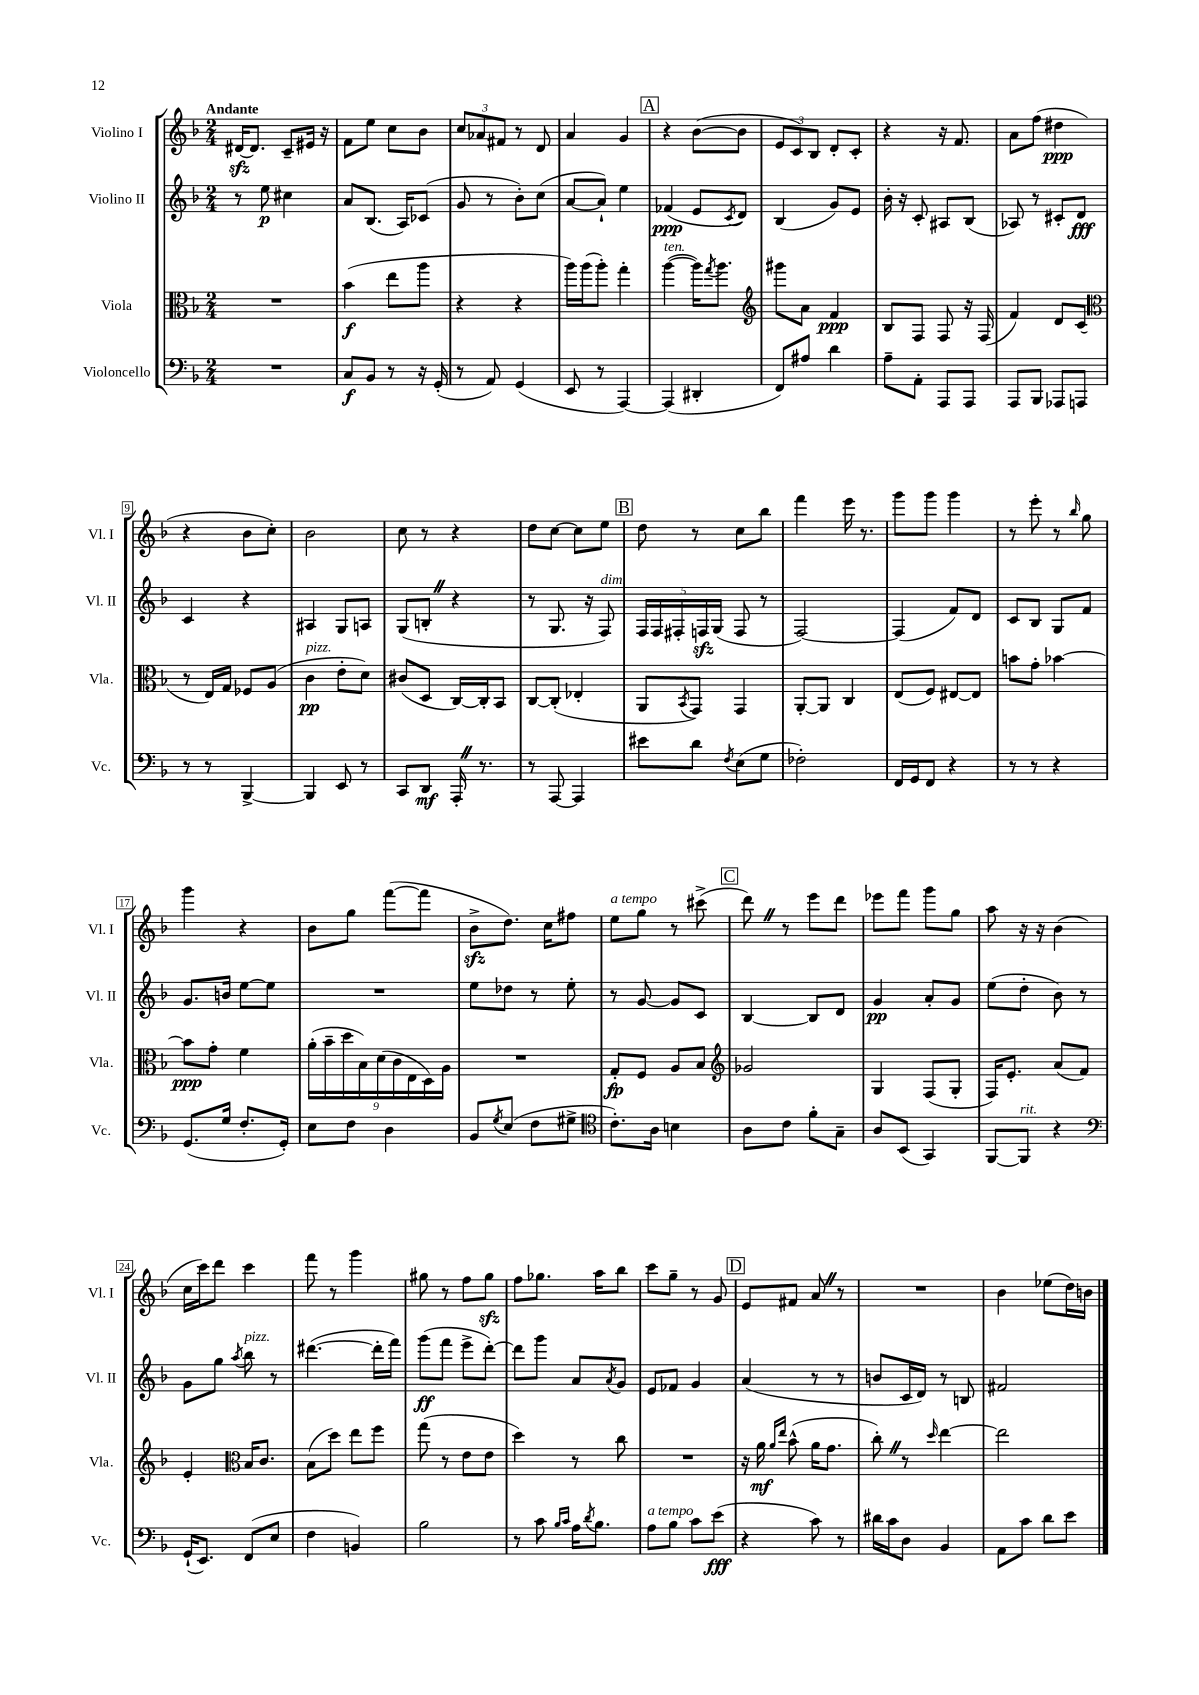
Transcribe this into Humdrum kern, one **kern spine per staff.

**kern	**kern	**kern	**kern
*staff4	*staff3	*staff2	*staff1
*clefF4	*clefC3	*clefG2	*clefG2
*k[b-]	*k[b-]	*k[b-]	*k[b-]
*M2/4	*M2/4	*M2/4	*M2/4
2r	2r	8r	[16d#/LK
.	.	.	8.d#/]J
.	.	8ee\	.
.	.	4cc#\	8c~/L
.	.	.	16e#/Jk
.	.	.	16r
=	=	=	=
8C/L	(4b-\	8a/L	8f\L
8BB-/J	.	(8.B-/J	8ee\J
8r	8ee\L	.	8cc\L
.	.	16A/LK)	.
16r	8aa\J	(8c-/J	8b-\J
(16GG'/	.	.	.
=	=	=	=
8r	4r	8g/	12cc/L
.	.	.	12a-/
8AA/)	.	8r	.
.	.	.	12f#/J
(4GG/	4r	8b-'\L)	8r
.	.	(8cc\J	8d/
=	=	=	=
8EE/	16aa\LL)	[8a/L	4a/
.	(16aa\J	.	.
8r	8aa'\J)	8a`/]J)	.
[4AAA/)	4gg'\	4ee\	4g/
=	=	=	=
(4AAA/]	([4aa\	(4f-/	4r
4DD#'/	16aa\]LK)	8e/L	([8b-\L
.	8qgg/	.	.
.	8.aa\J	.	.
.	.	8qc/	.
.	.	8d/J)	8b-\]J
=	=	=	=
*	*clefG2	*	*
8FF/L)	8ggg#\L	(4B-/	12e/L
.	.	.	12c/)
8A#/J	8a\J	.	.
.	.	.	12B-/J
4d\	4f/	8g/L)	8d'/L
.	.	8e/J	8c'/J
=	=	=	=
8A~\L	8B-/L	16b-'\	4r
.	.	16r	.
8AA'\J	8F/J	8c'/	.
8AAA/L	8F/	8A#/L	16r
.	.	.	8.f/
8AAA/J	16r	(8B-/J	.
.	(16F/	.	.
=	=	=	=
8AAA/L	4f/)	8A-/)	8a\L
8BBB-/J	.	8r	(8ff\J
8AAA-/L	8d/L	8c#'/L	4dd#\
8AAA/J	(8c/J	8d/J	.
=	=	=	=
*	*clefC3	*	*
8r	8r	4c/	4r
8r	16E/LL)	.	.
.	16G/JJ	.	.
[4BBB-^/	8F-/L	4r	8b-\L
.	(8A/J	.	8cc'\J)
=	=	=	=
4BBB-/]	4c\	4A#/	2b-\
8EE/	8e'\L	8G/L	.
8r	8d\J)	8A/J	.
=	=	=	=
8CC/L	(8c#/L	(8G/L	8cc\
8DD/J	8D/J	8B'/J	8r
16AAA'/	[16C/LL)	4r	4r
8.r	16C'/]J	.	.
.	8BB-/J	.	.
=	=	=	=
8r	[8C/L	8r	8dd\L
[8AAA/	(8C'/]J	8.G/	[8cc\J
4AAA/]	4E-'/	.	8cc\]L
.	.	16r	.
.	.	8F/)	8ee\J
=	=	=	=
8e#\L	8AA/L	20F/LL	8dd\
.	.	20F/	.
.	.	20F#'/	.
.	8qBB-/	.	.
8d\J	8GG/J)	.	8r
.	.	20F/	.
.	.	(20G/JJ	.
8qF/	.	.	.
(8E\L	4GG/	8F/	8cc\L
8G\J	.	8r	8bb-\J
=	=	=	=
2F-'\)	[8AA'/L	[2F/)	4fff\
.	8AA/]J	.	.
.	4C/	.	16eee\
.	.	.	8.r
=	=	=	=
16FF/LL	(8E/L	(4F/]	8ggg\L
16GG/J	.	.	.
8FF/J	8F/J)	.	8ggg\J
4r	[8E#/L	8f/L)	4ggg\
.	8E#/]J	8d/J	.
=	=	=	=
8r	8b\L	8c/L	8r
8r	8g'\J	8B-/J	8eee'\
4r	[4b-\	8G/L	8r
.	.	.	16qqbb-/
.	.	8f/J	8gg\
=	=	=	=
(8.GG/L	8b-\]L	8.g/L	4ggg\
.	8g'\J	.	.
16G/Jk	.	16b/Jk	.
8.F'/L	4f\	[8ee\L	4r
.	.	8ee\]J	.
16GG'/Jk)	.	.	.
=	=	=	=
8E\L	(18a'\LL	2r	8b-\L
.	18b-~\	.	.
.	18dd\	.	.
8F\J	.	.	8gg\J
.	18B-\)	.	.
.	(18d\	.	.
4D\	.	.	([8fff\L
.	18c\	.	.
.	18E\	.	.
.	.	.	8fff\]J
.	18D\)	.	.
.	18A\JJ	.	.
=	=	=	=
8BB-/L	2r	8ee\L	8b-^\L
8qG/	.	.	.
(8E/J	.	8dd-\J	8.dd\J)
8F\L	.	8r	.
.	.	.	16cc\LK
8G#^\J	.	8ee'\	8ff#\J
=	=	=	=
*clefC4	*	*	*
8.c'\L)	8G'/L	8r	8ee\L
.	8F/J	[8g/	8gg\J
16A\Jk	.	.	.
4B\	8A/L	8g/]L	8r
.	8B-/J	8c/J	(8ccc#^\
=	=	=	=
*	*clefG2	*	*
8A\L	2g-/	[4B-/	8ddd\)
8c\J	.	.	8r
8f'\L	.	8B-/]L	8eee\L
8G~\J	.	8d/J	8ddd\J
=	=	=	=
8A/L	4G/	4g/	8eee-\L
(8BB-/J	.	.	8fff\J
4GG/)	(8F/L	8a'/L	8ggg\L
.	8G'/J	8g/J	8gg\J
=	=	=	=
[8FF/L	16F/LK)	(8ee\L	8aa\
.	8.e'/J	.	.
8FF/]J	.	8dd'\J	16r
.	.	.	16r
4r	(8a/L	8b-\)	(4b-\
.	8f/J)	8r	.
=	=	=	=
*clefF4	*	*	*
(16GG`/LK	4e'/	8g\L	16cc\LL
8.EE/J)	.	.	16ccc\J)
.	.	8gg\J	8ddd\J
*	*clefC3	*	*
.	.	8qaa/	.
(8FF/L	16B-/LK	8bb-\	4ccc\
.	8.c/J	.	.
8E/J	.	8r	.
=	=	=	=
4F\	(8B-\L	([4.ddd#\	8fff\
.	8dd\J)	.	8r
4BB/)	8ee\L	.	4ggg\
.	8ff\J	16ddd#'\]LL	.
.	.	16fff\JJ)	.
=	=	=	=
2B-\	(8gg\	(8ggg\L	8gg#\
.	8r	8fff\J	8r
.	8e\L	8eee^\L	8ff\L
.	8e\J	[8ddd'\J)	8gg#\J
=	=	=	=
8r	4dd\)	8ddd\]L	8ff\L
8c\	.	8ggg\J	8.gg-\J
16qqB-/LL	.	.	.
16qqc/JJ	.	.	.
16A\LK	8r	8a/L	.
8qd/	.	.	.
8.B-\J	.	.	16aa\LK
.	.	8qa/	.
.	8cc\	8g/J	8bb-\J
=	=	=	=
8A\L	2r	8e/L	8ccc\L
8B-\J	.	8f-/J	8gg~\J
8c\L	.	4g/	8r
(8e\J	.	.	8g/
=	=	=	=
4r	16r	(4a/	8e/L
.	16a\	.	.
.	16qqa/LL	.	.
.	16qqee/JJ	.	.
.	(8b-^^\	.	8f#/J
8c\)	16a\LK	8r	8a/
.	8.g\J	.	.
8r	.	8r	8r
=	=	=	=
16d#\LL	8cc'\)	8b/L	2r
16c\J	.	.	.
8D\J	8r	16c/L	.
.	.	16d/JJ)	.
.	16qqdd/	.	.
4BB-/	[4ee\	8r	.
.	.	8B/	.
=	=	=	=
8AA\L	2ee\]	2f#/	4b-\
8c\J	.	.	.
8d\L	.	.	(8ee-\L
8e\J	.	.	16dd\L)
.	.	.	16b\JJ
==	==	==	==
*-	*-	*-	*-
